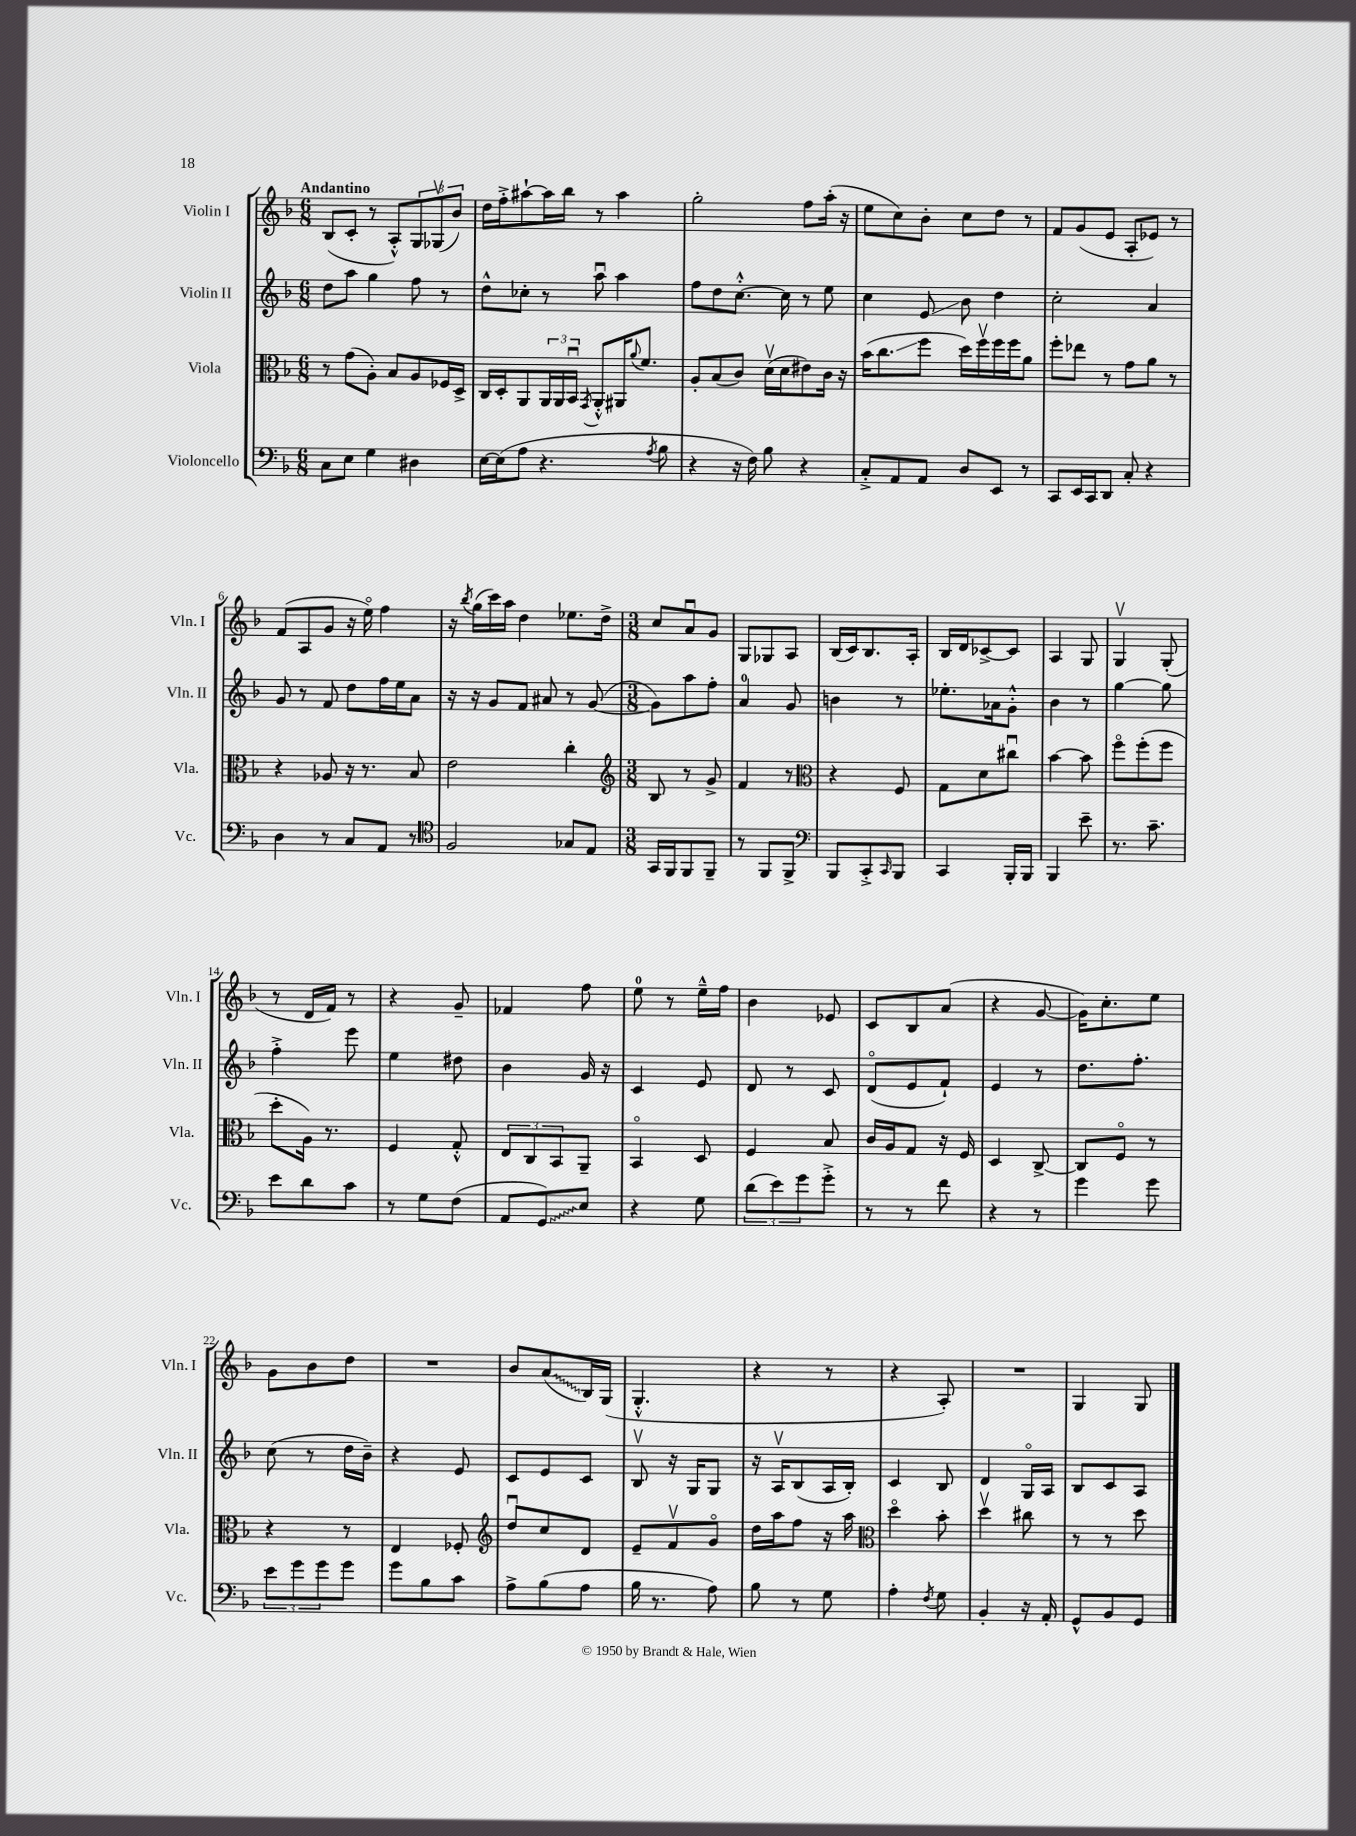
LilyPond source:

<<
\new StaffGroup <<
\new Staff = "s0" \with { instrumentName = "Violin I" shortInstrumentName = "Vln. I" } {
    \clef treble \key f \major \numericTimeSignature \time 6/8 \tempo "Andantino"
    bes8( c'8-. r8 a8-.-^) \tuplet 3/2 { g8 ges8\upbow( bes'8) } |
    d''16 f''16-.-> ais''8~-! ais''16 bes''16 r8 ais''4 |
    g''2-. f''8 a''16-.( r16 |
    e''8 c''8) bes'8-. c''8 d''8 r8 |
    f'8 g'8( e'8 a8-. ees'8) r8 |
    f'8( a8 g'8 r16 e''16\flageolet) f''4 |
    r16 \acciaccatura { bes''8 } g''16( c'''16) a''16 d''4 ees''8. d''16-> |
    \numericTimeSignature \time 3/8 c''8 a'8\downbow g'8 |
    g8 ges8 a8 |
    bes16( c'16) bes8. a16-. |
    bes16 d'16 ces'8~-> ces'8 |
    a4 g8 |
    g4\upbow g8-.( |
    r8 d'16 f'16) r8 |
    r4 g'8-- |
    fes'4 f''8 |
    e''8-0 r8 e''16---^ f''16 |
    bes'4 ees'8 |
    c'8 bes8 a'8( |
    r4 g'8~ |
    g'16) c''8.-. e''8 |
    g'8 bes'8 d''8 |
    R4. |
    bes'8 \once \override Glissando.style = #'zigzag a'8\glissando( bes16) g16( |
    g4.-.-^ |
    r4 r8 |
    r4 a8-.) |
    R4. |
    g4 g8 \bar "|." |
}
\new Staff = "s1" \with { instrumentName = "Violin II" shortInstrumentName = "Vln. II" } {
    \clef treble \key f \major \numericTimeSignature \time 6/8
    d''8 a''8 g''4 f''8 r8 |
    d''8-^ ces''8-. r8 a''8\downbow a''4 |
    f''8 d''8 c''8.~-.-^ c''16 r8 e''8 |
    c''4 e'8\glissando bes'8 d''4 |
    c''2-. a'4 |
    g'8 r8 f'8 d''8 f''16 e''16 a'8 |
    r16 r16 g'8 f'8 ais'8 r8 g'8~( |
    \numericTimeSignature \time 3/8 g'8) a''8 f''8-. |
    a'4-0 g'8 |
    b'4 r8 |
    ees''8.-. aes'16 g'8-.-^ |
    bes'4 r8 |
    g''4~ g''8 |
    f''4-.-> e'''8 |
    e''4 dis''8 |
    bes'4 g'16 r16 |
    c'4 e'8 |
    d'8 r8 c'8 |
    d'8\flageolet( e'8 f'8-!) |
    e'4 r8 |
    d''8. f''8.-. |
    c''8( r8 d''16 bes'16--) |
    r4 e'8 |
    c'8 e'8 c'8 |
    bes8\upbow r16 g16 g8 |
    r16 a16\upbow bes8( a16 bes16-.) |
    c'4 bes8 |
    d'4 g16\flageolet a16 |
    bes8 c'8 a8 \bar "|." |
}
\new Staff = "s2" \with { instrumentName = "Viola" shortInstrumentName = "Vla." } {
    \clef alto \key f \major \numericTimeSignature \time 6/8
    r8 g'8( a8-.) bes8 a8 fes16 d16-> |
    c16 d16-. a,8 \tuplet 3/2 { a,16 a,16 bes,16\downbow } \acciaccatura { g,8 } a,8-.-^ ais,16 \appoggiatura { a'8 } f'8. |
    a8-. bes8( c'8) d'16\upbow( d'16 eis'8) c'16 r16 |
    bes'16( c''8.\glissando f''8 d''16) f''16\upbow f''16 f''16 a'8 |
    f''8-. ees''8 r8 g'8 a'8 r8 |
    r4 aes8 r16 r8. bes8 |
    e'2 c''4-. |
    \numericTimeSignature \time 3/8 \clef treble bes8 r8 g'8-> |
    f'4 r8 |
    \clef alto r4 f8 |
    g8 d'8 cis''8\downbow |
    bes'4~ bes'8 |
    f''8\flageolet f''8-.( f''8 |
    d''8-. a16) r8. |
    f4 g8-.-^ |
    \tuplet 3/2 { e8 c8 bes,8 } a,8-- |
    bes,4\flageolet d8 |
    f4 bes8 |
    c'16 a16 g8 r16 f16 |
    d4 c8~-> |
    c8 f8\flageolet r8 |
    r4 r8 |
    e4 fes8-. |
    \clef treble d''8\downbow c''8 d'8 |
    e'8-- f'8\upbow g'8\flageolet |
    d''16 a''16 f''8 r16 a''16 |
    \clef alto d''4\flageolet bes'8-. |
    d''4\upbow cis''8 |
    r8 r8 d''8 \bar "|." |
}
\new Staff = "s3" \with { instrumentName = "Violoncello" shortInstrumentName = "Vc." } {
    \clef bass \key f \major \numericTimeSignature \time 6/8
    c8 e8 g4 dis4 |
    e16~ e16( a8 r4. \acciaccatura { a8 } bes8 |
    r4 r16 f16) bes8 r4 |
    c8-.-> a,8 a,8 d8 e,8 r8 |
    c,8 e,16 c,16 d,8 c8-. r4 |
    d4 r8 c8 a,8 r8 |
    \clef tenor f2 ges8 e8 |
    \numericTimeSignature \time 3/8 g,16 f,16 f,8 f,8-- |
    r8 f,8 f,8-> |
    \clef bass bes,,8 c,8-.-> \grace { c,16 } bes,,8 |
    c,4 bes,,16-. bes,,16 |
    bes,,4 e'8-- |
    r8. c'8.-- |
    e'8 d'8 c'8 |
    r8 g8 f8( |
    a,8 \once \override Glissando.style = #'zigzag g,8\glissando) e8 |
    r4 g8 |
    \tuplet 3/2 { d'8( e'8) g'8 } g'8-.-> |
    r8 r8 f'8 |
    r4 r8 |
    g'4 g'8 |
    \tuplet 3/2 { e'8 g'8 g'8 } g'8 |
    g'8 bes8 c'8 |
    a8-> bes8( a8 |
    bes16 r8. a8) |
    bes8 r8 g8 |
    a4-. \acciaccatura { f8 } g8 |
    bes,4-. r16 a,16-. |
    g,8-^ bes,8 g,8 \bar "|." |
}
>>
>>
